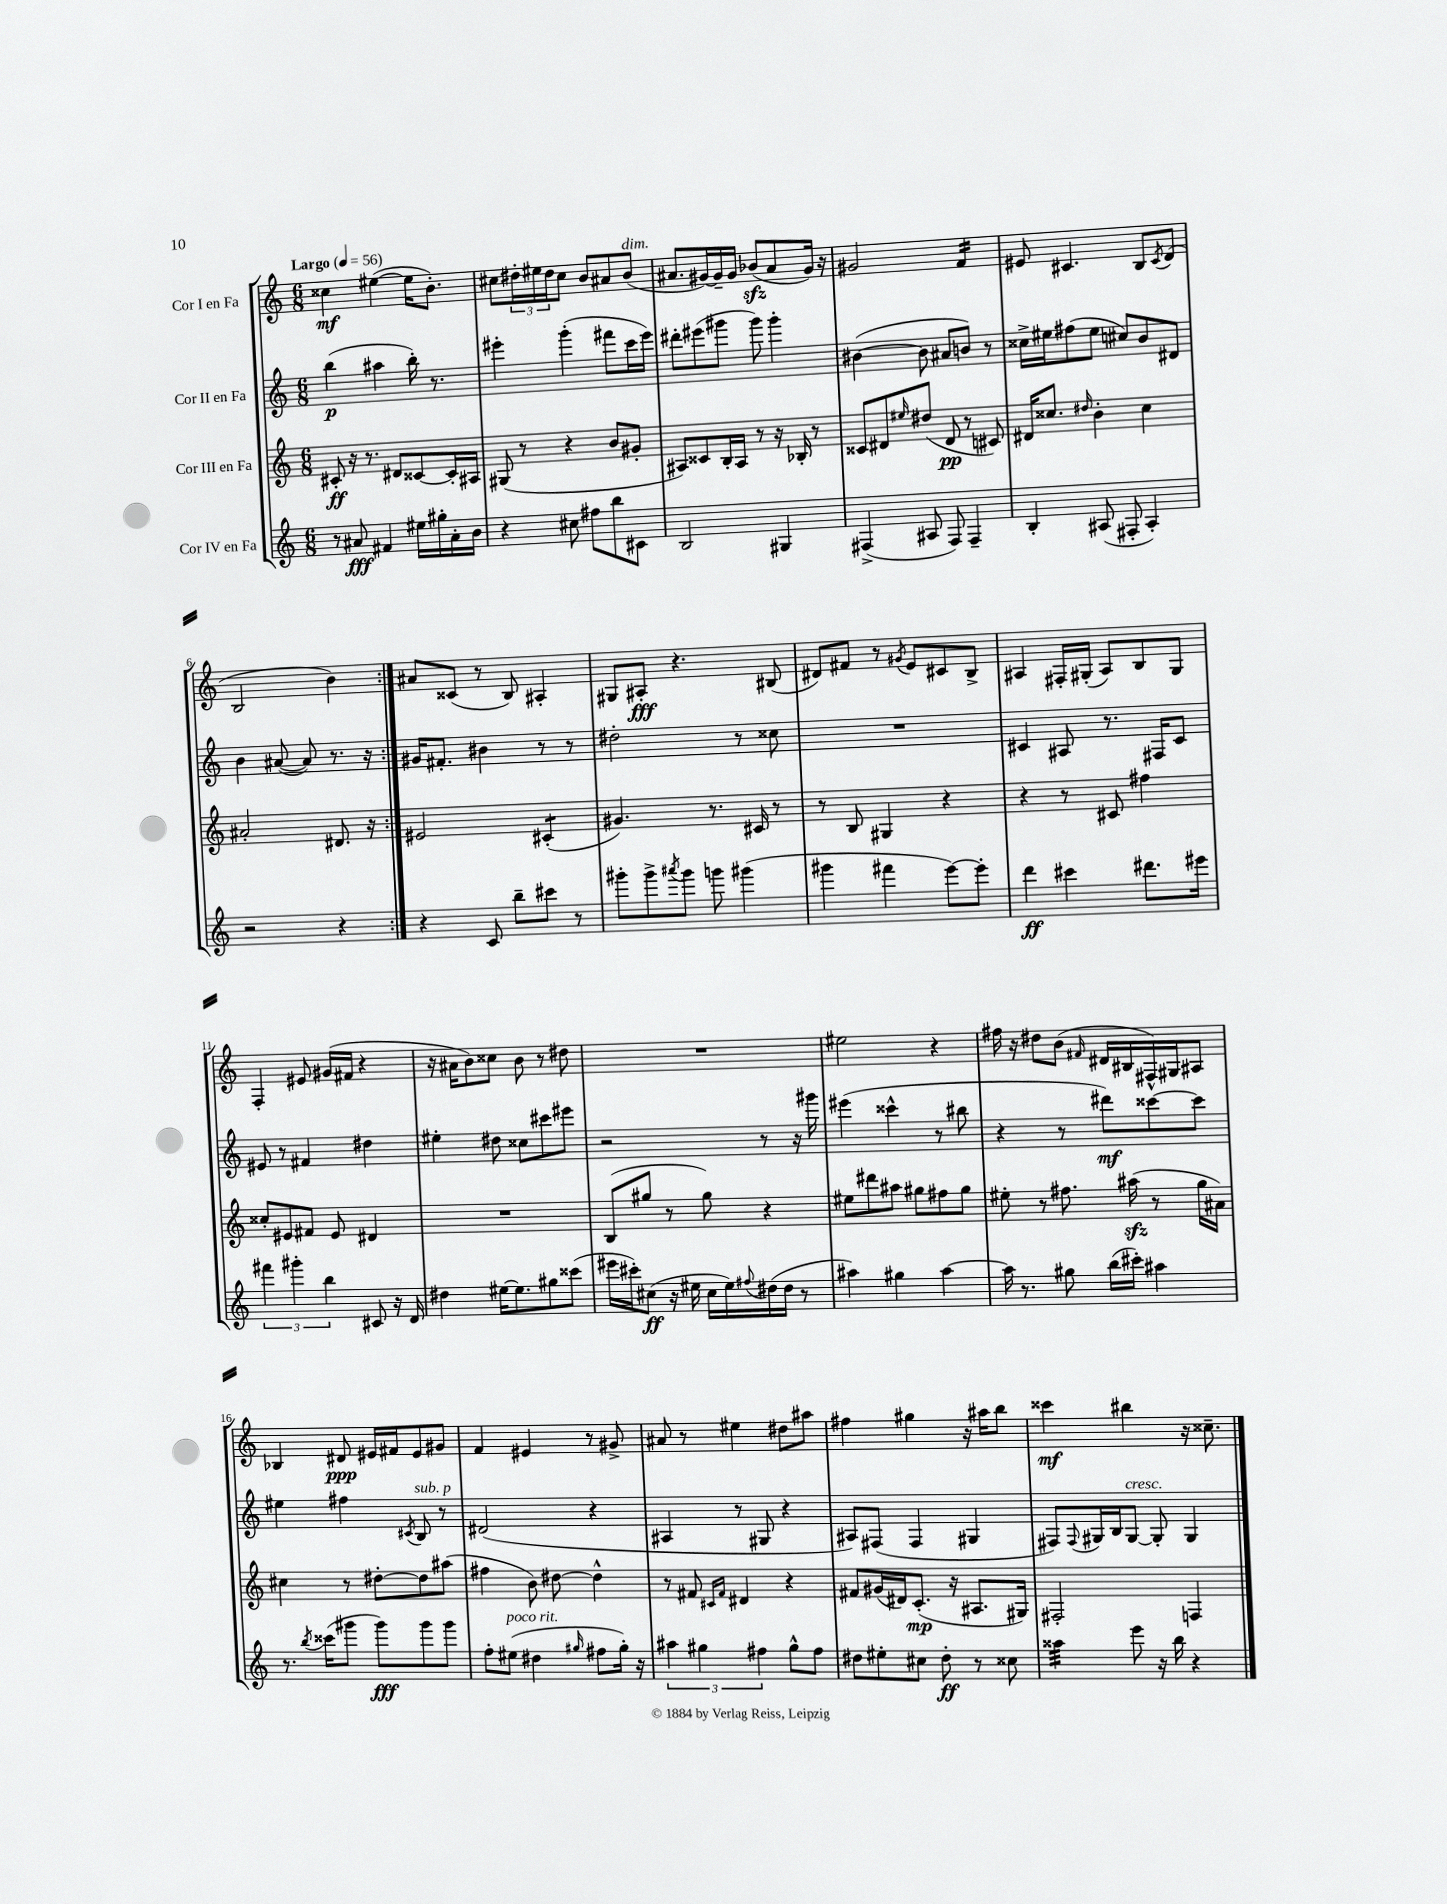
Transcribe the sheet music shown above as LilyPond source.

<<
\new StaffGroup <<
\new Staff = "s0" \with { instrumentName = "Cor I en Fa" } {
    \clef treble \key c \major \numericTimeSignature \time 6/8 \tempo "Largo" 4 = 56
    \repeat volta 2 { cisis''4\mf eis''4~( eis''16 b'8.-.) |
    cis''8 \tuplet 3/2 { dis''16-. eis''16 dis''16 } cis''8 b'8 ais'8 b'8^\markup { \italic "dim." }( |
    ais'8. gis'16~) gis'16-- gis'16 bes'8\sfz( ais'8 gis'16) r16 |
    gis'2 f'4:16 |
    eis'8 cis'4. b8 \acciaccatura { cis'8 } d'8( |
    b2 b'4) | }
    ais'8 cisis'8( r8 b8) ais4-. |
    gis8 ais8-.\fff r4. bis8( |
    dis'8) fis'8 r8 \acciaccatura { gis'8 } e'8 cis'8 b8-> |
    ais4 fis16-. gis16-.( ais8) b8 gis8 |
    f4-. eis'8 gis'16( fis'16 r4 |
    r16 ais'16 b'8) cisis''8 b'8 r8 dis''8 |
    R2. |
    eis''2 r4 |
    fis''16 r16 dis''8 b'8( \grace { fis'16 } dis'16 bis16 fis16-^) gis16 ais8 |
    bes4 dis'8\ppp eis'16 fis'16 eis'8 gis'8 |
    f'4 eis'4 r8 gis'8-> |
    ais'8 r8 eis''4 dis''8 ais''8 |
    fis''4 gis''4 r16 ais''16 b''8 |
    cisis'''4\mf bis''4 r16 cisis''8.-- \bar "|." |
}
\new Staff = "s1" \with { instrumentName = "Cor II en Fa" } {
    \clef treble \key c \major \numericTimeSignature \time 6/8
    \repeat volta 2 { b''4\p( ais''4 b''16-.) r8. |
    eis'''4-. g'''4-.( fis'''8 c'''16 eis'''16) |
    dis'''8-. eis'''8( gis'''8 gis'''8) gis'''4-. |
    bis'4~( bis'8 ais'8 b'8) r8 |
    cisis''16-> eis''16 fis''8( eis''8 cis''8) b'8 dis'8 |
    b'4 ais'8~( ais'8) r8. r16 | }
    gis'16 fis'8.-. bis'4 r8 r8 |
    dis''2-. r8 cisis''8 |
    R2. |
    cis'4 ais8 r8. fis16 cis'8 |
    eis'8 r8 fis'4 dis''4 |
    eis''4-. dis''8 cisis''8 cis'''8 eis'''8 |
    r2 r8 r16 gis'''16 |
    eis'''4( cisis'''4-^ r8 bis''8 |
    r4 r8 dis'''8\mf) cisis'''8~ cisis'''8 |
    eis''4 fis''4 \acciaccatura { cis'8 } b8^\markup { \italic "sub. p" } r8 |
    dis'2( r4 |
    ais4 r8 gis8 r4 |
    ais8) fis8( fis4 gis4 |
    fis8) \appoggiatura { fis8 } gis16 b16 gis8~^\markup { \italic "cresc." } gis8-. gis4 \bar "|." |
}
\new Staff = "s2" \with { instrumentName = "Cor III en Fa" } {
    \clef treble \key c \major \numericTimeSignature \time 6/8
    \repeat volta 2 { cis'8-.\ff r16 r8. dis'8 cisis'8~ cisis'16-. ais16 |
    gis8( r8 r4 b'8 gis'8-. |
    ais8) cisis'8 b16-. ais16 r8 r16 bes16-. r8 |
    cisis'8 dis'8 \grace { eis''16 } dis''8( dis'8\pp r8 cis'8) |
    dis'16 cisis''8. \grace { dis''16 } b'4-. cisis''4 |
    ais'2-. dis'8. r16 | }
    eis'2 cis'4:8-.( |
    gis'4.) r8. cis'16 r8 |
    r8 b8 gis4 r4 |
    r4 r8 cis'8 fis''4 |
    cisis''8-. eis'8 fis'8 eis'8 dis'4 |
    R2. |
    b8( gis''8 r8 gis''8) r4 |
    eis''8 dis'''8 ais''8 gis''8 fis''8 gis''8 |
    eis''8-. r8 fis''8. ais''16\sfz( r8 g''16 ais'16) |
    cis''4 r8 dis''8~-. dis''8 ais''8( |
    fis''4 b'8) dis''8~ dis''4-^ |
    r8 fis'8 \grace { cis'16 fis'16 } dis'4 r4 |
    fis'8 gis'16( dis'16) c'8.-.\mp( r16 ais8. gis16) |
    fis2-. f4 \bar "|." |
}
\new Staff = "s3" \with { instrumentName = "Cor IV en Fa" } {
    \clef treble \key c \major \numericTimeSignature \time 6/8
    \repeat volta 2 { r8 ais'8\fff fis'4 eis''16 gis''16-. ais'16-. b'16 |
    r4 cis''8 fis''8 b''8 cis'8 |
    b2 gis4 |
    fis4->( ais8 fis8) fis4-- |
    b4-. ais8( fis8-. ais4-.) |
    r2 r4 | }
    r4 c'8 b''8-- cis'''8 r8 |
    gis'''8-. gis'''8-> \acciaccatura { ais'''8 } gis'''8 g'''8 gis'''4( |
    gis'''4 fis'''4 e'''8~) e'''8-. |
    d'''4\ff cis'''4 dis'''8. eis'''16 |
    \tuplet 3/2 { fis'''4 gis'''4-. b''4 } cis'8 r16 d'16 |
    dis''4 eis''16~ eis''8. gis''8 cisis'''8( |
    eis'''16 cis'''16-.) cis''8\ff( r16 eis''16 cis''16 eis''16) \appoggiatura { fis''8 } dis''16( dis''16 r8 |
    ais''4) gis''4 ais''4~ |
    ais''16 r8. gis''8 b''16( cis'''16-.) ais''4 |
    r8. \acciaccatura { b''8 } cisis'''16( gis'''8 gis'''8\fff) gis'''8 gis'''8 |
    f''8-. eis''8^\markup { \italic "poco rit." }( dis''4 \grace { gis''16 } fis''8 gis''16-.) r16 |
    \tuplet 3/2 { ais''4 gis''4 fis''4 } gis''8-^ fis''8 |
    dis''8 eis''8-. cis''8 dis''8-.\ff r8 cisis''8 |
    aisis''4:32 e'''8 r16 b''16 r4 \bar "|." |
}
>>
>>
